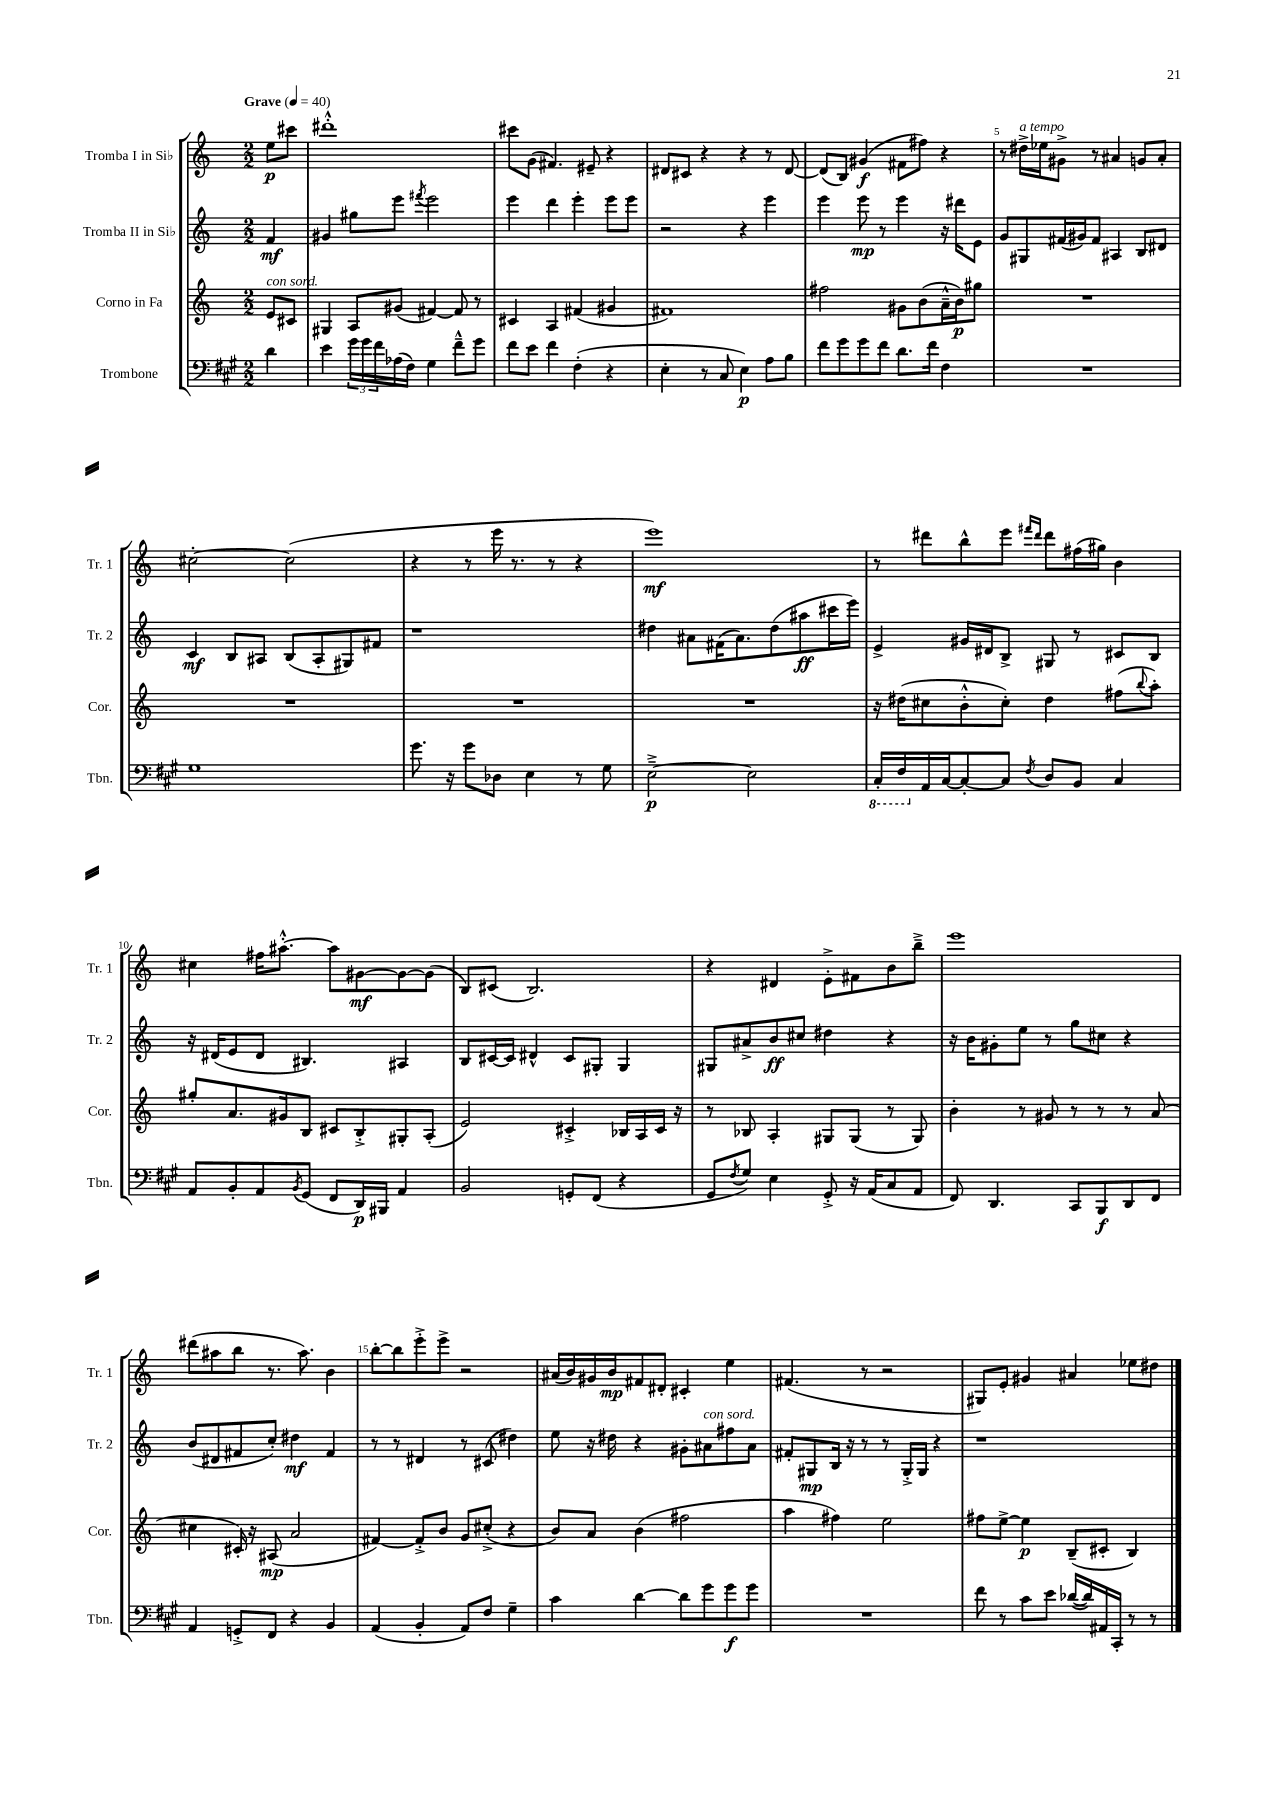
<<
\new StaffGroup <<
\new Staff = "s0" \with { instrumentName = "Tromba I in Sib" shortInstrumentName = "Tr. 1" } {
    \clef treble \key c \major \numericTimeSignature \time 2/2 \partial 4 \tempo "Grave" 4 = 40
    e''8\p cis'''8 |
    dis'''1-.-^ |
    cis'''8 g'8( fis'4.) eis'8-- r4 |
    dis'8 cis'8 r4 r4 r8 dis'8~ |
    dis'8( b8) gis'4\f( fis'8 fis''8) r4 |
    r8 dis''16->^\markup { \italic "a tempo" } ees''16 gis'8-> r8 ais'4 g'8 ais'8-. |
    cis''2~-. cis''2( |
    r4 r8 e'''16 r8. r8 r4 |
    e'''1\mf) |
    r8 dis'''8 b''8-^ e'''8 \grace { fis'''16 dis'''16 } dis'''8 fis''16( gis''16) b'4 |
    cis''4 fis''16 ais''8.~-.-^ ais''8 gis'8~\mf gis'8~ gis'8( |
    b8) cis'8( b2.) |
    r4 dis'4 e'8-.-> fis'8 b'8 b''8---> |
    e'''1 |
    dis'''8( ais''8 b''8 r8. ais''8.) b'4 |
    b''8~-. b''8 e'''8-.-> e'''8-> r2 |
    ais'16( b'16) gis'16 b'16\mp fis'8 dis'8-. cis'4-. e''4 |
    fis'4.( r8 r2 |
    gis8) e'8-. gis'4 ais'4 ees''8 dis''8 \bar "|." |
}
\new Staff = "s1" \with { instrumentName = "Tromba II in Sib" shortInstrumentName = "Tr. 2" } {
    \clef treble \key c \major \numericTimeSignature \time 2/2 \partial 4
    f'4\mf |
    gis'4 gis''8 e'''8 \acciaccatura { fis'''8 } e'''2 |
    e'''4 d'''4 e'''4-. e'''8 e'''8 |
    r2 r4 e'''4 |
    e'''4 e'''8\mp r8 e'''4 r16 dis'''16 e'8 |
    g'8 gis8 fis'16( gis'16) fis'8 ais4 b8 dis'8 |
    c'4\mf b8 ais8 b8( ais8-. gis8) fis'8 |
    r1 |
    dis''4 ais'8 fis'16( ais'8.) dis''8( ais''8\ff cis'''16 e'''16) |
    e'4-> gis'16 dis'16 b8-> gis8 r8 cis'8 b8 |
    r16 dis'16( e'8 dis'8 bis4.) ais4 |
    b8 cis'16~ cis'16 dis'4-^ cis'8 gis8-. gis4 |
    gis8 ais'8-> b'8\ff cis''8 dis''4 r4 |
    r16 b'16 gis'8-. e''8 r8 g''8 cis''8 r4 |
    b'8( dis'8 fis'8 c''8-.) dis''4\mf fis'4 |
    r8 r8 dis'4 r8 cis'8( dis''4) |
    e''8 r16 dis''16 r4 gis'8-. ais'8^\markup { \italic "con sord." } fis''8 ais'8 |
    fis'8-. gis8\mp b16 r16 r8 r8 gis16-.-> gis16 r4 |
    r1 \bar "|." |
}
\new Staff = "s2" \with { instrumentName = "Corno in Fa" shortInstrumentName = "Cor." } {
    \clef treble \key c \major \numericTimeSignature \time 2/2 \partial 4
    e'8^\markup { \italic "con sord." } cis'8 |
    gis4 a8 gis'8( fis'4~) fis'8 r8 |
    cis'4 a4 fis'4( gis'4 |
    fis'1) |
    fis''2 gis'8 b'8( a'16---^ b'16\p) gis''8 |
    R1 |
    R1 |
    R1 |
    R1 |
    r16 dis''16( cis''8 b'8-.-^ cis''8-.) dis''4 fis''8( \appoggiatura { b''8 } a''8-.) |
    gis''8-. a'8. gis'16 b8 cis'8 b8-.-> gis8-. a8-.( |
    e'2) cis'4-.-> bes16 a16 cis'16 r16 |
    r8 bes8 a4-. gis8 gis8( r8 gis8) |
    b'4-. r8 gis'8 r8 r8 r8 a'8( |
    cis''4 cis'16-.) r16 ais8\mp( a'2 |
    fis'4~) fis'8-.-> b'8 g'8 cis''8-.->( r4 |
    b'8) a'8 b'4( fis''2 |
    a''4 fis''4) e''2 |
    fis''8 e''8~-> e''4\p b8--( cis'8-. b4) \bar "|." |
}
\new Staff = "s3" \with { instrumentName = "Trombone" shortInstrumentName = "Tbn." } {
    \clef bass \key a \major \numericTimeSignature \time 2/2 \partial 4
    d'4 |
    e'4 \tuplet 3/2 { gis'16 gis'16 fis'16 } aes16( fis16) gis4 fis'8---^ gis'8 |
    fis'8 e'8 fis'4 fis4-.( r4 |
    e4-. r8 cis8 e4\p) a8 b8 |
    fis'8 gis'8 gis'8 fis'8 d'8. fis'16 fis4 |
    R1 |
    gis1 |
    gis'8. r16 gis'8 des8 e4 r8 gis8 |
    e2~--->\p e2 |
    \ottava #-1 cis,16-. fis,16 \ottava #0 a,16 cis16~ cis8~-. cis8 \acciaccatura { fis8 } d8 b,8 cis4 |
    a,8 b,8-. a,8 \acciaccatura { b,8 } gis,8( fis,8 d,16\p) bis,,16 a,4 |
    b,2 g,8-. fis,8( r4 |
    gis,8 \acciaccatura { fis8 } gis8) e4 gis,8-.-> r16 a,16( cis8 a,8 |
    fis,8) d,4. cis,8 b,,8\f d,8 fis,8 |
    a,4 g,8-.-> fis,8 r4 b,4 |
    a,4( b,4-. a,8) fis8 gis4-- |
    cis'4 d'4~ d'8 gis'8 gis'8\f gis'8 |
    R1 |
    fis'8 r8 cis'8 e'8 des'16~( des'16) ais,16 cis,16-. r8 r8 \bar "|." |
}
>>
>>
\layout { \context { \Score \override BarNumber.break-visibility = ##(#f #t #t) barNumberVisibility = #(every-nth-bar-number-visible 5) } }
